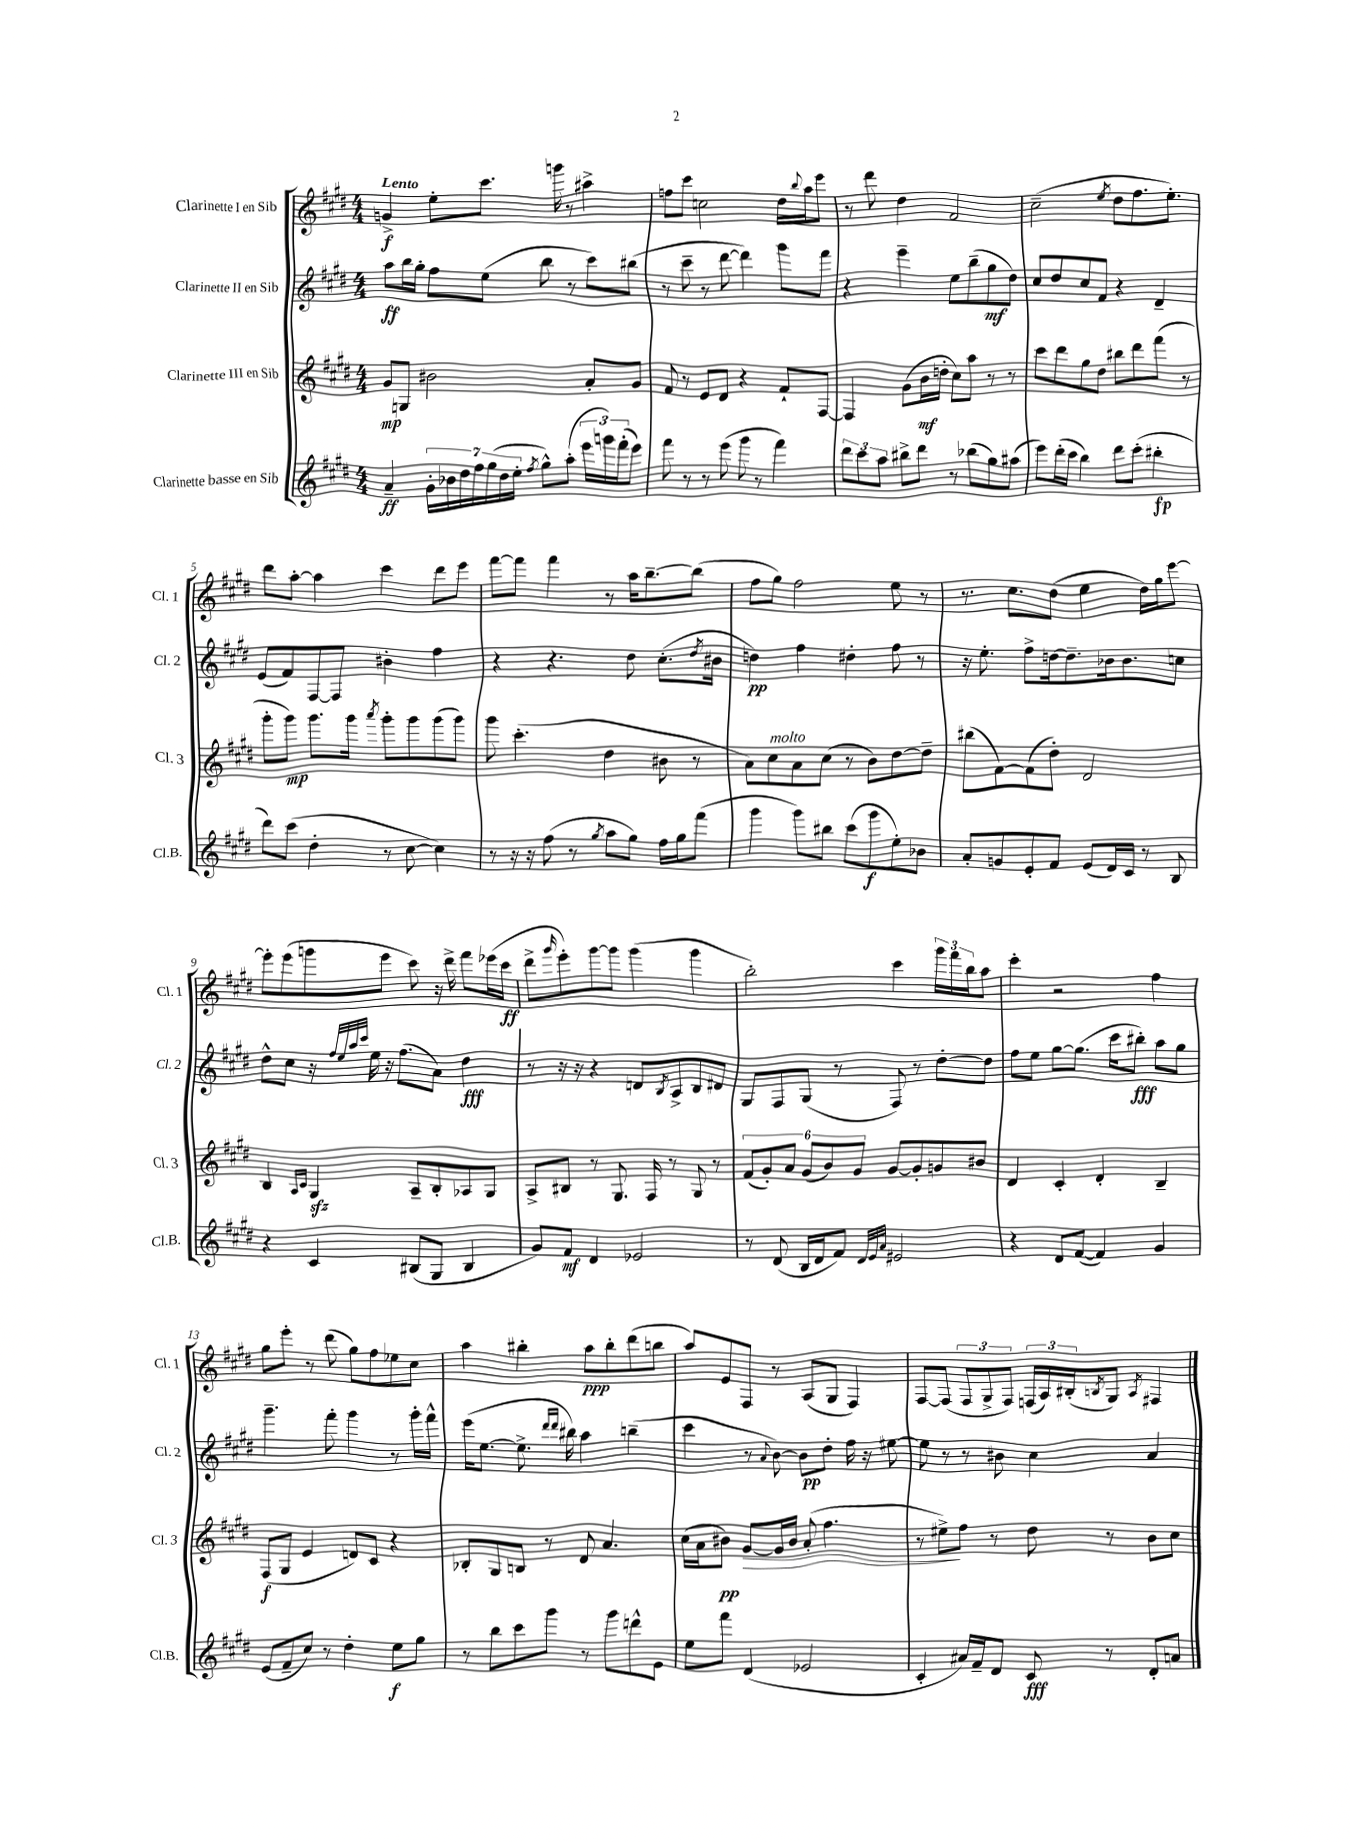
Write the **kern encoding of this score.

**kern	**kern	**kern	**kern
*staff4	*staff3	*staff2	*staff1
*clefG2	*clefG2	*clefG2	*clefG2
*k[f#c#g#d#]	*k[f#c#g#d#]	*k[f#c#g#d#]	*k[f#c#g#d#]
*M4/4	*M4/4	*M4/4	*M4/4
4a~/	8g#/L	8aa\L	4g^/
.	8G/J	16bb\L	.
.	.	16gg#'\JJ	.
28g#'\LL	2b#\	8ff#\L	8ee'\L
28b-\	.	.	.
28dd#\	.	.	.
28ff#\	.	.	.
.	.	(8ee\J	8.ccc#\J
(28gg#\	.	.	.
28dd#\	.	.	.
28ee'\JJ	.	.	.
8qff#/	.	.	.
8gg#^^\L)	.	8bb\	.
.	.	.	16ggg\
(8aa'\J	.	8r	8r
24eee\LL	8a'/L	8ccc#\L)	4aa#^\
24ggg\)	.	.	.
(24fff#'\J	.	.	.
8eee\J)	8g#/J	(8bb#\J	.
=	=	=	=
8fff#\	8f#/	8r	8ff\L
8r	8r	8ccc#~\	8ccc#\J
8r	8e/L	8r	2cc\
(8eee\	8d#/J	[8ddd#\	.
8ggg#\	4r	4ddd#\])	.
8r	.	.	.
4fff#\)	8f#`/L	8ggg#\L	16dd#\LL
.	.	.	8qqbb/
.	.	.	16aa\J
.	[8F#/J	8fff#\J	8eee\J
=	=	=	=
12ddd#\L	4F#/]	4r	8r
12ccc#\	.	.	.
.	.	.	8ddd#\
12aa\J	.	.	.
8bb#^\L	(8g#\L	4eee~\	4dd#\
8ddd#\J	16b\L	.	.
.	16dd'\JJ	.	.
8r	8cc#\L)	8ee\L	2f#/
(8bb-\L	8aa\J	(8bb~\	.
8gg#\)	8r	8gg#\	.
(8aa#\J	8r	8dd#\J)	.
=	=	=	=
8eee\L)	8ccc#\L	8cc#/L	(2cc#~\
(16ddd#'\L	8ddd#\	8dd#/	.
16ccc#\JJ	.	.	.
4bb\)	8gg#\	8cc#/	.
.	8dd#\J	8f#/J	.
.	.	.	8qee/
8ddd#\L	8bb#\L	4r	8dd#\L
(8ccc#'\J	8ddd#\	.	8.ff#\
4bb#'\	(8fff#\J	4d#~/	.
.	.	.	8.ee'\J)
.	8r	.	.
=	=	=	=
8ddd#\L)	8ggg#'\L	(8e/L	8ddd#\L
(8ccc#\J	8ggg#\J)	8f#/)	[8aa'\J
4dd#'\	8.ggg#\L	[8F#/	4aa\]
.	.	8F#/]J	.
.	16ggg#\Jk	.	.
.	8qaaa/	.	.
8r	8ggg#'\L	4b#'\	4ccc#\
[8cc#\	8ggg#\	.	.
4cc#\])	(8ggg#\	4ff#\	8ddd#\L
.	8ggg#\J)	.	8eee\J
=	=	=	=
8r	8ggg#\	4r	[8fff#\L
16r	(4.ccc#'\	.	8fff#\]J
16r	.	.	.
(8ff#\	.	4.r	4fff#\
8r	.	.	.
8qgg#/	.	.	.
8aa\L	4dd#\	.	8r
8gg#\J)	.	8dd#\	16aa\LK
.	.	.	[8.bb~\
16ff#\LL	8b#\	(8.cc#'\L	.
16gg#\J	.	.	.
(8fff#\J	8r	.	(8bb\]J
.	.	8qdd#/	.
.	.	16b#\Jk	.
=	=	=	=
4ggg#\	8a\L)	4dd\)	8ff#\L
.	8cc#\	.	8gg#\J)
8ggg#\L)	8a\	4ff#\	2ff#\
8bb#\J	(8cc#\J	.	.
(8ccc#\L	8r	4dd#'\	.
8ggg#\	8b\L)	.	.
8ee'\)	[8dd#\	8ff#\	8ee\
8b-\J	8dd#~\]J	8r	8r
=	=	=	=
8a'/L	(8bb#\L	16r	8.r
.	.	8.ee'\	.
8g/	[8f#\)	.	.
.	.	.	8.cc#\L
8e'/	(8f#\]	8ff#^\L	.
8f#/J	8dd#'\J)	[16dd\k	(8dd#\J
.	.	8.dd~\]	.
(8e/L	2d#/	.	4ee\
16d#/L)	.	16b-\k	.
16c#/JJ	.	8.b-\	.
8r	.	.	16dd#\LL)
.	.	.	16gg#\J
8B/	.	8cc\J	[8eee\J
=	=	=	=
4r	4B/	8dd#^^\L	8eee'\]L
.	.	8cc#\J	(8eee\
.	16qqA/LL	.	.
.	16qqc#/JJ	.	.
4c#/	4G#/	16r	8ggg\
.	.	32qqff#/LLL	.
.	.	32qqee/	.
.	.	32qqaa/	.
.	.	32qqccc#/JJJ	.
.	.	16ee\	.
.	.	16r	8eee\J
.	.	(8.ff#\L	.
(8B#/L	8A~/L	.	8ccc#\)
8G#/J	8B'/	8a\J)	16r
.	.	.	16ddd#^\
4B#/	8A-/	4dd#\	8fff#\L
.	8G#/J	.	(16eee-\L
.	.	.	16ccc#\JJ
=	=	=	=
8g#/L)	8A^/L	8r	8ddd#^\L
.	.	.	16qqggg#/
8f#/J	8B#/J	16r	8eee'\)
.	.	16r	.
4d#/	8r	4r	[8ggg#\
.	8.G#/	.	8ggg#\]J
2e-/	.	8d/L	(4ggg#\
.	16F#/	.	.
.	.	8qB/	.
.	8r	8A^/	.
.	8G#/	8B/	4ggg#\
.	8r	8d#/J	.
=	=	=	=
8r	(12f#/L	8G#/L	2bb'\)
.	12g#'/)	.	.
(8d#/	.	8F#/	.
.	12a/J	.	.
16B/LL	(12g#/L	(8G#/J	.
16d#/J	.	.	.
.	12b/)	.	.
8f#/J)	.	8r	.
.	12g#/J	.	.
32qqd#/LLL	.	.	.
32qqe/	.	.	.
32qqa/JJJ	.	.	.
2e#/	[8g#/L	8F#/)	4ccc#\
.	8g#'/]	8r	.
.	8g/	[8dd#'\L	24ggg#\LL
.	.	.	24fff#\
.	.	.	24bb\J
.	8b#/J	8dd#\]J	8aa\J
=	=	=	=
4r	4d#/	8ff#\L	4ccc#'\
.	.	8ee\J	.
8d#/L	4c#'/	[8gg#\L	2r
([8f#/J	.	(8.gg#\]J	.
4f#/])	4d#'/	.	.
.	.	16ccc#\LK	.
.	.	8bb#'\J)	.
4g#/	4B~/	8aa\L	4ff#\
.	.	8gg#\J	.
=	=	=	=
(8e/L	(8F#/L	4.ggg#~\	8gg#\L
8f#~/	8G#/J	.	8eee'\J
8cc#/J)	4e/	.	8r
8r	.	8fff#'\	(8ddd#\
4dd#'\	8d/L)	4ggg#\	8gg#\L)
.	8c#/J	.	8ff#\
8ee\L	4r	8r	8ee-\
8gg#\J	.	16ggg#'\LL	8cc#\J
.	.	16fff#^^\JJ	.
=	=	=	=
8r	8B-'/L	(16eee\LK	4aa\
.	.	[8.ee\J	.
8bb\L	8G#/	.	.
8ccc#\	8B/J	8.ee^\]	4bb#'\
8ggg#\J	8r	.	.
.	.	16qqddd#/LL	.
.	.	16qqddd#/JJ	.
.	.	16bb#\)	.
8r	8d#/	4aa\	8aa\L
8ggg#\L	4.a/	.	8bb#'\
8ddd^^\	.	(4bb~\	(8ddd#\
8e\J	.	.	8bb\J
=	=	=	=
8ee\L	(16cc#\LL	4ccc#\	8aa/L)
.	16a\J	.	.
8fff#\J	8b#\J)	.	8e/
(4d#/	[8g#/L	8r	8F#/J
.	.	8qqa/	.
.	16g#/]L	[8b\)	8r
.	16b#/JJ	.	.
2e-/	(8a'/	8b\]L	(8A/L
.	4.ff#\	8dd#'\J	8G#/J
.	.	16ff#\	4F#/)
.	.	16r	.
.	.	[8ee#\	.
=	=	=	=
4c#'/	8r	8ee#\]	[8F#/L
.	8ee#^\L)	8r	(8F#/]J
16a#/LL)	8ff#\J	8r	12F#/L
16f#~/J	.	.	.
.	.	.	12G#^/
8d#/J	8r	8b#\	.
.	.	.	12F#/J)
8c#/	8dd#\	4cc#\	(24F/LL
.	.	.	24A/)
.	.	.	(24B#'/J
.	.	.	8qB/
8r	8r	.	8G#/J)
.	.	.	8qA/
8d#'/L	8b\L	4a/	4F#/
8a/J	8cc#\J	.	.
==	==	==	==
*-	*-	*-	*-
